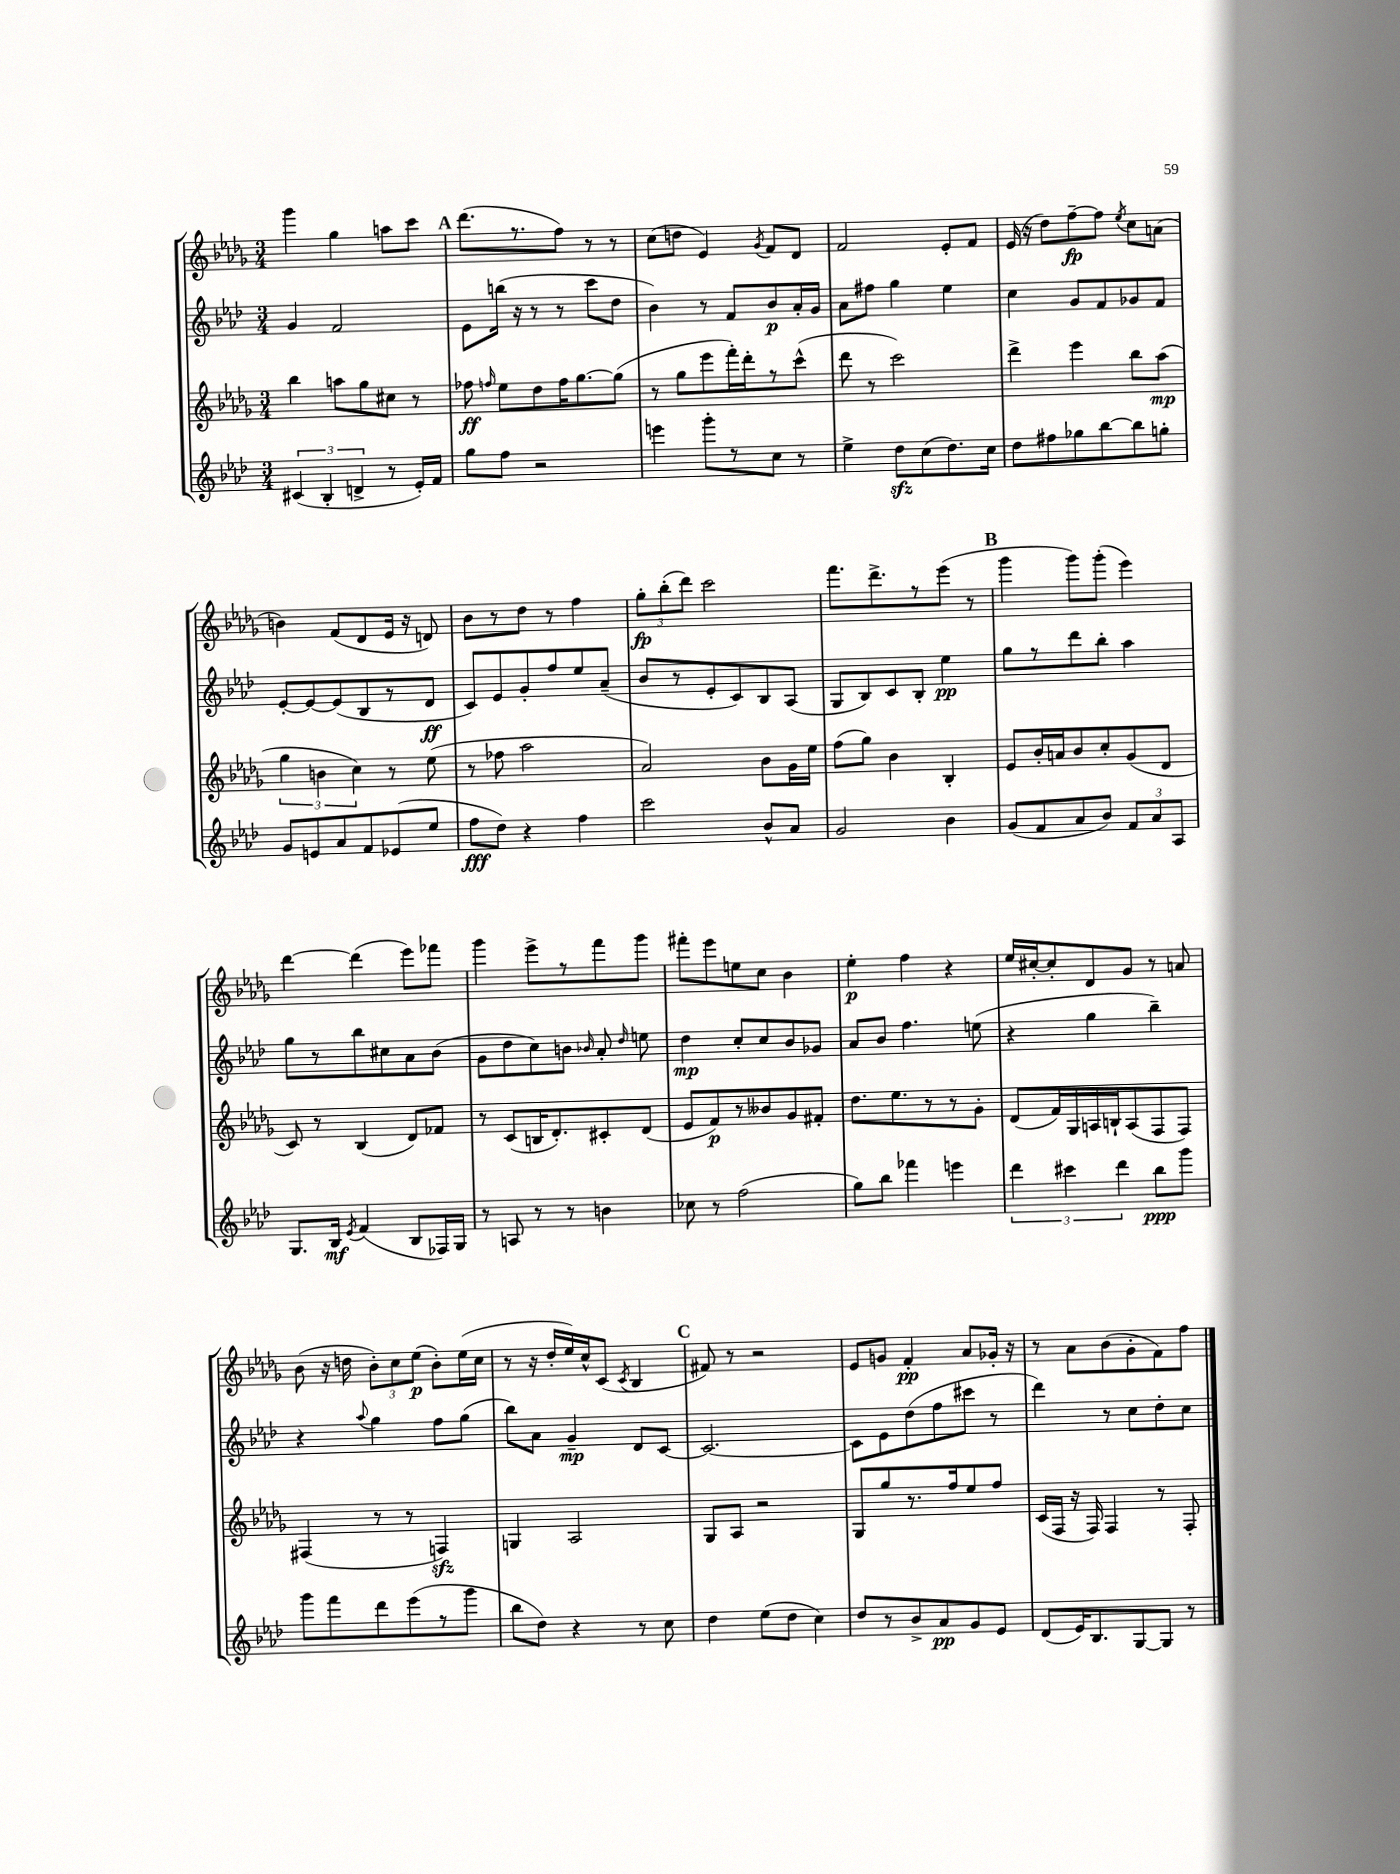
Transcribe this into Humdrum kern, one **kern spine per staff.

**kern	**dynam	**kern	**dynam	**kern	**dynam	**kern	**dynam
*part4	*part4	*part3	*part3	*part2	*part2	*part1	*part1
*staff4	*staff4	*staff3	*staff3	*staff2	*staff2	*staff1	*staff1
*clefG2	*	*clefG2	*	*clefG2	*	*clefG2	*
*k[b-e-a-d-]	*	*k[b-e-a-d-g-]	*	*k[b-e-a-d-]	*	*k[b-e-a-d-g-]	*
*M3/4	*	*M3/4	*	*M3/4	*	*M3/4	*
=122	=122	=122	=122	=122	=122	=122	=122
(6c#X/	.	4bb-\	.	4g/	.	4ggg-\	.
6B-'/	.	.	.	.	.	.	.
.	.	8aan\L	.	2f/	.	4gg-\	.
6dn^/	.	.	.	.	.	.	.
.	.	8gg-\	.	.	.	.	.
8r	.	8cc#X\J	.	.	.	8aan\L	.
16e-'/LL)	.	8r	.	.	.	8ccc\J	.
16f/JJ	.	.	.	.	.	.	.
!!LO:REH:place=s1:t=A
=123	=123	=123	=123	=123	=123	=123	=123
8gg\L	.	8ff-X\	ff	8e-\L	.	(8.ddd-\L	.
.	.	16qqffn/	.	.	.	.	.
8ff\J	.	8ee-\L	.	(16bbn\Jk	.	.	.
.	.	.	.	16r	.	8.r	.
2r	.	8dd-\	.	8r	.	.	.
.	.	16ff\K	.	8r	.	8ff\J)	.
.	.	[8.gg-\	.	.	.	.	.
.	.	.	.	8ccc\L	.	8r	.
.	.	(8gg-\J]	.	8dd-\J	.	8r	.
=124	=124	=124	=124	=124	=124	=124	=124
4eeen\	.	8r	.	4b-\)	.	(8cc\L	.
.	.	8gg-\L	.	.	.	8ddn\J	.
8ggg'\L	.	8eee-\	.	8r	.	4e-/)	.
8r	.	16fff'\L)	.	8f/L	.	.	.
.	.	16ddd-'\J	.	.	.	.	.
.	.	.	.	.	.	8qg-/	.
8cc\J	.	8r	.	8b-/	p	8f/L	.
8r	.	(8ccc^^\J	.	16a-'/L	.	8d-/J	.
.	.	.	.	16g/JJ	.	.	.
=125	=125	=125	=125	=125	=125	=125	=125
4ee-^\	.	8ddd-\	.	8a-\L	.	2f/	.
.	.	8r	.	8ff#X\J	.	.	.
8dd-zz\L	.	2ccc\)	.	4gg\	.	.	.
(8cc\	.	.	.	.	.	.	.
8.dd-\)	.	.	.	4ee-\	.	8e-'/L	.
.	.	.	.	.	.	8f/J	.
16cc\Jk	.	.	.	.	.	.	.
=126	=126	=126	=126	=126	=126	=126	=126
8dd-\L	.	4ddd-^\	.	4cc\	.	(16e-/	.
.	.	.	.	.	.	16r	.
8ff#X\	.	.	.	.	.	8dd-\L)	.
8gg-X\	.	4eee-\	.	8g/L	.	[8ff~\	fp
[8bb-\	.	.	.	8f/	.	8ff\J]	.
.	.	.	.	.	.	8qee-/	.
8bb-\]	.	8bb-\L	.	8g-X/	.	8cc\L	.
8ggn'\J	.	(8aa-\J	mp	8f/J	.	(8an\J	.
!!LO:LB:g=z
=127	=127	=127	=127	=127	=127	=127	=127
8g/L	.	6gg-\	.	[8e-'/L	.	4bn\)	.
8en/	.	.	.	8e-/_	.	.	.
.	.	6bn\	.	.	.	.	.
8a-/	.	.	.	(8e-/]	.	(8f/L	.
.	.	6cc\)	.	.	.	.	.
8f/	.	.	.	8B-/	.	8d-/	.
(8e-X/	.	8r	.	8r	.	16e-/Jk	.
.	.	.	.	.	.	16r	.
8ee-/J	.	(8ee-\	.	8d-/J	ff	8dn/)	.
=128	=128	=128	=128	=128	=128	=128	=128
8ff\L	fff	8r	.	8c/L)	.	8b-\L	.
8dd-\J)	.	8ff-X\	.	8e-/	.	8r	.
4r	.	2aa-\	.	8g'/	.	8dd-\J	.
.	.	.	.	8ff/	.	8r	.
4ff\	.	.	.	8ee-/	.	4ff\	.
.	.	.	.	(8a-~/J	.	.	.
=129	=129	=129	=129	=129	=129	=129	=129
2ccc\	.	2a-/)	.	8b-/L	.	12gg-'\L	fp
.	.	.	.	.	.	(12bb-'\	.
.	.	.	.	8r	.	.	.
.	.	.	.	.	.	12ddd-\J)	.
.	.	.	.	8e-'/	.	2ccc\	.
.	.	.	.	8c/)	.	.	.
8b-^^/L	.	8b-\L	.	8B-/	.	.	.
8a-/J	.	16g-\L	.	(8A-/J	.	.	.
.	.	16ee-\JJ	.	.	.	.	.
=130	=130	=130	=130	=130	=130	=130	=130
2g/	.	(8ff\L	.	8G/L	.	8.fff\L	.
.	.	8gg-\J)	.	8B-/)	.	.	.
.	.	.	.	.	.	8.ddd-^\	.
.	.	4b-\	.	8c/	.	.	.
.	.	.	.	8B-'/J	.	8r	.
4b-\	.	4B-'/	.	4ee-\	pp	(8eee-\J	.
.	.	.	.	.	.	8r	.
!!LO:REH:place=s1:t=B
=131	=131	=131	=131	=131	=131	=131	=131
(8g/L	.	8e-/L	.	8gg\L	.	4ggg-\	.
8f/	.	16b-'/L	.	8r	.	.	.
.	.	16an/J	.	.	.	.	.
8a-/	.	8b-/	.	8ddd-\	.	8ggg-\L)	.
8b-/J)	.	8cc'/	.	8bb-'\J	.	(8ggg-'\J	.
12f/L	.	(8g-/	.	4aa-\	.	4eee-\)	.
12a-/	.	.	.	.	.	.	.
.	.	8d-/J	.	.	.	.	.
12A-/J	.	.	.	.	.	.	.
!!LO:LB:g=z
=132	=132	=132	=132	=132	=132	=132	=132
8.G/L	.	8c/)	.	8gg\L	.	[4ddd-\	.
.	.	8r	.	8r	.	.	.
16B-/Jk	mf	.	.	.	.	.	.
8qe-/	.	.	.	.	.	.	.
(4f/	.	(4B-/	.	8bb-\	.	(4ddd-\]	.
.	.	.	.	8cc#X\	.	.	.
8B-/L	.	8d-/L)	.	8a-\	.	8eee-\L)	.
16F-X/L)	.	8f-X/J	.	(8b-\J	.	8fff-X\J	.
16G/JJ	.	.	.	.	.	.	.
=133	=133	=133	=133	=133	=133	=133	=133
8r	.	8r	.	8g\L	.	4ggg-\	.
8An/	.	(8c/L	.	8dd-\	.	.	.
8r	.	16Bn/K	.	8cc\)	.	8eee-^\L	.
.	.	8.d-'/)	.	.	.	.	.
8r	.	.	.	8bn\J	.	8r	.
.	.	.	.	16qqb-X/	.	.	.
4bn\	.	8c#X'/	.	8a-'/	.	8fff\	.
.	.	.	.	16qqdd-/	.	.	.
.	.	(8d-/J	.	8een\	.	8ggg-\J	.
=134	=134	=134	=134	=134	=134	=134	=134
8cc-X\	.	8e-/L	.	4dd-\	mp	8fff#X'\L	.
8r	.	8f/)	p	.	.	8eee-\	.
(2ff\	.	8r	.	8cc'/L	.	8een\	.
.	.	8b--X/	.	8cc/	.	8cc\J	.
.	.	8g-/	.	8b-/	.	4b-\	.
.	.	8f#X'/J	.	8g-X/J	.	.	.
=135	=135	=135	=135	=135	=135	=135	=135
8gg\L)	.	8.dd-\L	.	8a-/L	.	4ee-'\	p
8bb-\J	.	.	.	8b-/J	.	.	.
.	.	8.ee-\	.	.	.	.	.
4fff-X\	.	.	.	4.ff\	.	4ff\	.
.	.	8r	.	.	.	.	.
4eeen\	.	8r	.	.	.	4r	.
.	.	8g-'\J	.	(8een\	.	.	.
=136	=136	=136	=136	=136	=136	=136	=136
6ddd-\	.	(8d-/L	.	4r	.	16ee-/LL	.
.	.	.	.	.	.	[16cc#X'/J	.
.	.	16f/L)	.	.	.	8cc#'/]	.
6ccc#X\	.	.	.	.	.	.	.
.	.	16G-/	.	.	.	.	.
.	.	16An/	.	4gg\	.	8d-/	.
.	.	16Bn`/J	.	.	.	.	.
6ddd-\	.	.	.	.	.	.	.
.	.	(8A/	.	.	.	8g-/J	.
8bb-\L	ppp	8F/	.	4bb-~\)	.	8r	.
8ggg\J	.	8F/J)	.	.	.	8an/	.
!!LO:LB:g=z
=137	=137	=137	=137	=137	=137	=137	=137
8ggg\L	.	(4F#X/	.	4r	.	(8b-\	.
8fff\	.	.	.	.	.	16r	.
.	.	.	.	.	.	16ddn\	.
.	.	.	.	8qqaa-/	.	.	.
8ddd-\	.	8r	.	4gg\	.	12b-'\L)	.
.	.	.	.	.	.	12cc\	.
(8eee-\	.	8r	.	.	.	.	.
.	.	.	.	.	.	(12ee-\J	p
8r	.	4Fnzz/)	.	8ff\L	.	8b-'\L)	.
8ggg\J	.	.	.	(8gg\J	.	(16ee-\L	.
.	.	.	.	.	.	16cc\JJ	.
=138	=138	=138	=138	=138	=138	=138	=138
8bb-\L	.	4Gn/	.	8bb-\L)	.	8r	.
8dd-\J)	.	.	.	8a-\J	.	16r	.
.	.	.	.	.	.	16dd-'/LL	.
4r	.	2A-/	.	4g~/	mp	16ee-/)	.
.	.	.	.	.	.	16cc^^/J	.
.	.	.	.	.	.	(8c/J	.
.	.	.	.	.	.	8qc/	.
8r	.	.	.	8d-/L	.	4B-/	.
8cc\	.	.	.	[8c/J	.	.	.
!!LO:REH:place=s1:t=C
=139	=139	=139	=139	=139	=139	=139	=139
4dd-\	.	8G-/L	.	2.c/_	.	8f#X/)	.
.	.	8A-/J	.	.	.	8r	.
(8ee-\L	.	2r	.	.	.	2r	.
8dd-\J	.	.	.	.	.	.	.
4cc\)	.	.	.	.	.	.	.
=140	=140	=140	=140	=140	=140	=140	=140
8dd-/L	.	8G-/L	.	8c\L]	.	8e-/L	.
8r	.	8gg-/	.	8e-\	.	8gn/J	.
8b-^/	.	8.r	.	(8dd-\	.	4f'/	pp
8a-/	pp	.	.	8ff\	.	.	.
.	.	16ff/k	.	.	.	.	.
8g/	.	8ee-/	.	8ccc#X\J	.	8a-/L	.
8e-/J	.	8ff/J	.	8r	.	16g-X'/Jk	.
.	.	.	.	.	.	16r	.
=141	=141	=141	=141	=141	=141	=141	=141
(8d-/L	.	(16c/LL	.	4ddd-\)	.	8r	.
.	.	16F/JJ	.	.	.	.	.
16e-/K)	.	16r	.	.	.	8a-\L	.
8.B-/	.	16F/)	.	.	.	.	.
.	.	4F/	.	8r	.	(8b-\	.
[8G/	.	.	.	8cc\L	.	8g-'\	.
8G/J]	.	8r	.	8dd-'\	.	8f\)	.
8r	.	8F'/	.	8cc\J	.	8ff\J	.
==	==	==	==	==	==	==	==
*-	*-	*-	*-	*-	*-	*-	*-
